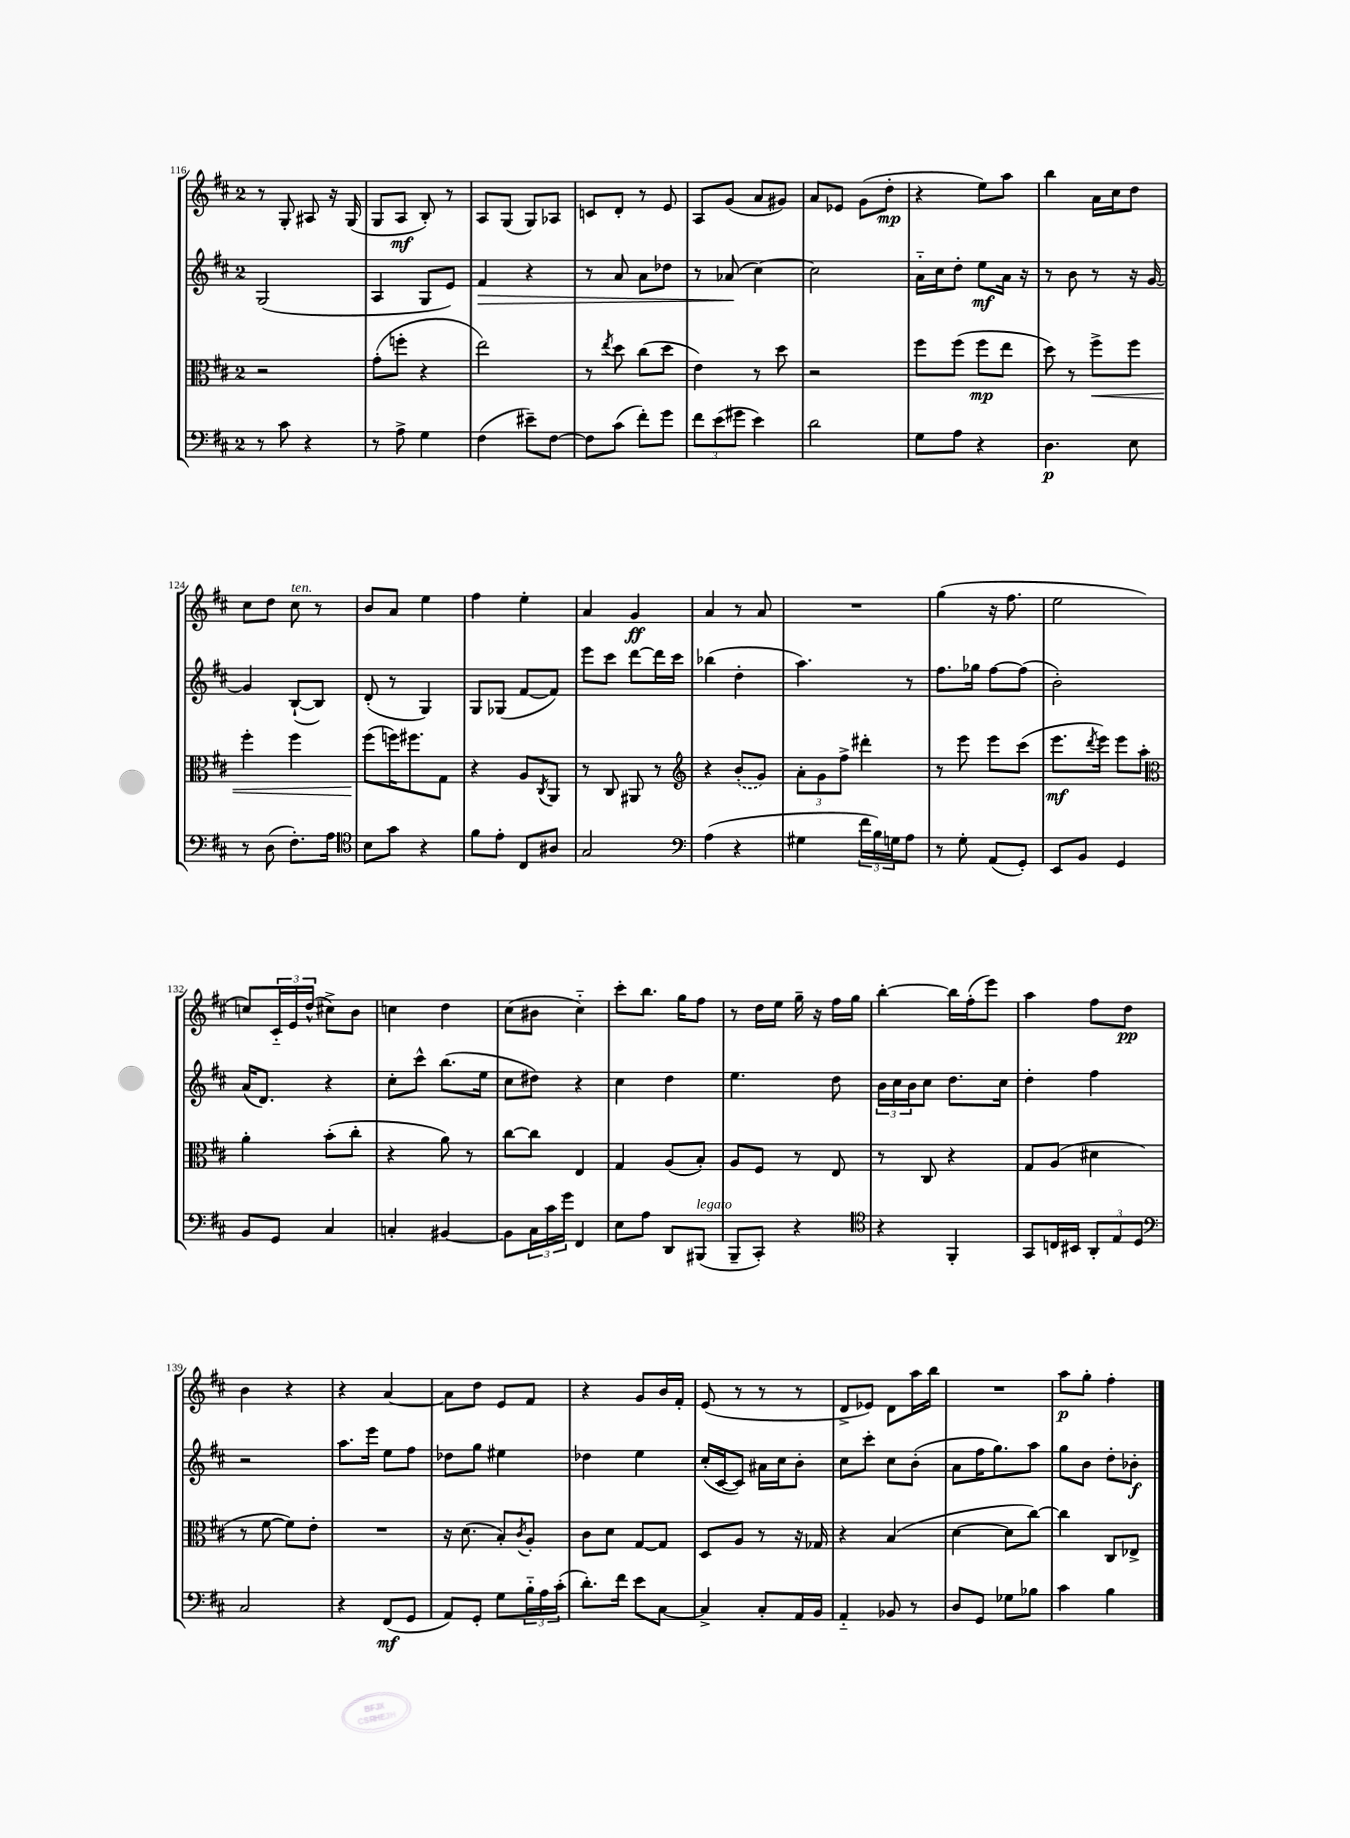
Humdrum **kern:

**kern	**kern	**kern	**kern
*staff4	*staff3	*staff2	*staff1
*clefF4	*clefC3	*clefG2	*clefG2
*k[f#c#]	*k[f#c#]	*k[f#c#]	*k[f#c#]
*M2/4	*M2/4	*M2/4	*M2/4
8r	2r	(2G	8r
8c#	.	.	8G'
4r	.	.	8A#
.	.	.	16r
.	.	.	(16G
=	=	=	=
8r	(8g'	4A	8G
8A^	8ff'	.	8A
4G	4r	8G	8B')
.	.	8e)	8r
=	=	=	=
(4F#	2ee)	4f#	8A
.	.	.	(8G
8e#~)	.	4r	8G)
[8F#	.	.	8A-
=	=	=	=
8F#]	8r	8r	8c
.	8qee	.	.
(8c#	8dd	8a	8d'
8f#')	(8cc#	8a	8r
8g	8dd	8dd-	8e
=	=	=	=
12f#	4e)	8r	8A
(12e	.	.	.
.	.	(8a-	(8g
12g#	.	.	.
4e)	8r	[4cc#)	8a
.	8dd	.	8g#)
=	=	=	=
2d	2r	2cc#]	8a
.	.	.	8e-
.	.	.	(8g
.	.	.	8dd'
=	=	=	=
8G	8ff#	16a'~	4r
.	.	16cc#	.
8A	(8ff#	8dd'	.
4r	8ff#	8ee	8ee)
.	8ee	16a	8aa
.	.	16r	.
=	=	=	=
4.D	8dd)	8r	4bb
.	8r	8b	.
.	8ff#^	8r	16a
.	.	.	16cc#
8E	8ff#	16r	8dd
.	.	[16g	.
=	=	=	=
8r	4ff#'	4g]	8cc#
(8D	.	.	8dd
8.F#')	4ff#	([8B`	8cc#
.	.	8B])	8r
16A	.	.	.
=	=	=	=
*clefC4	*	*	*
8B	(8ff#	(8d'	8b
8g	16ff)	8r	8a
.	8.ff#	.	.
4r	.	4G)	4ee
.	8G	.	.
=	=	=	=
8f#	4r	8G	4ff#
8e'	.	(8G-	.
8C#	8A	[8f#	4ee'
.	8qC#	.	.
8A#	8AA	8f#])	.
=	=	=	=
2G	8r	8eee	4a
.	8C#	8ccc#	.
.	8AA#	[8ddd	4g
.	8r	16ddd]	.
.	.	16ccc#	.
=	=	=	=
*clefF4	*clefG2	*	*
(4A	4r	(4bb-	4a
4r	(8b'	4dd'	8r
.	8g)	.	8a
=	=	=	=
4G#	12a'	4.aa)	2r
.	12g	.	.
.	12ff#^	.	.
24f#	4ddd#'	.	.
24B)	.	.	.
24G	.	.	.
8A	.	8r	.
=	=	=	=
8r	8r	8.ff#	(4gg
8G'	8eee	.	.
.	.	16gg-	.
(8AA	8eee	[8ff#	16r
.	.	.	8.ff#
8GG')	(8ccc#	(8ff#]	.
=	=	=	=
8EE	8.eee	2b')	2ee
8BB	.	.	.
.	8qddd	.	.
.	16eee)	.	.
4GG	8eee	.	.
.	8aa'	.	.
=	=	=	=
*	*clefC3	*	*
8BB	4a'	(16a	8cc)
.	.	8.d)	.
8GG	.	.	24c#'~
.	.	.	24e
.	.	.	(24dd^^
4C#	(8b'	4r	8cc#^)
.	8cc#'	.	8b
=	=	=	=
4C'	4r	8cc#'	4cc
.	.	8ccc#^^	.
[4BB#	8a)	(8.bb	4dd
.	8r	.	.
.	.	16ee	.
=	=	=	=
8BB#]	[8cc#	8cc#	(8cc#
24C#	8cc#]	8dd#)	8b#
24c#	.	.	.
24g	.	.	.
4FF#	4E	4r	4cc#'~)
=	=	=	=
8E	4G	4cc#	8ccc#'
8A	.	.	8.bb
8DD	(8A	4dd	.
.	.	.	16gg
(8BBB#	8B')	.	8ff#
=	=	=	=
8BBB~	8A	4.ee	8r
8CC#')	8F#	.	16dd
.	.	.	16ee
4r	8r	.	16gg~
.	.	.	16r
.	8E	8dd	16ff#
.	.	.	16gg
=	=	=	=
*clefC4	*	*	*
4r	8r	24b	[4bb'
.	.	24cc#	.
.	.	24b	.
.	8C#	8cc#	.
4FF#'	4r	8.dd	16bb]
.	.	.	(16ff#'
.	.	.	8eee)
.	.	16cc#	.
=	=	=	=
8GG	8G	4dd'	4aa
16C	(8A	.	.
16BB#	.	.	.
12AA'	4d#	4ff#	8ff#
12E	.	.	.
.	.	.	8dd
12D	.	.	.
=	=	=	=
*clefF4	*	*	*
2C#	8r	2r	4b
.	[8f#	.	.
.	8f#])	.	4r
.	8e'	.	.
=	=	=	=
4r	2r	8.aa	4r
.	.	16eee	.
(8FF#	.	8ee	[4a
8GG	.	8ff#	.
=	=	=	=
8AA)	16r	8dd-	8a]
.	(8.d	.	.
8GG'	.	8gg	8dd
8G	8B')	4ee#	8e
.	8qc#	.	.
24B'~	8A'	.	8f#
24A	.	.	.
(24c#'	.	.	.
=	=	=	=
8.d')	8c#	4dd-	4r
.	8d	.	.
16f#	.	.	.
8e	[8G	4ee	8g
[8C#	8G]	.	16b
.	.	.	16f#'
=	=	=	=
4C#^]	8D	(16cc#'	(8e
.	.	[16c#	.
.	8A	8c#])	8r
8C#'	8r	16a#	8r
.	.	16cc#	.
16AA	16r	8b'	8r
16BB	16G-	.	.
=	=	=	=
4AA'~	4r	8cc#	8d^
.	.	8ccc#'	8e-)
8BB-	(4B	8cc#	8d
8r	.	(8b'	16aa
.	.	.	16bb
=	=	=	=
8D	[4d	8a	2r
8GG	.	16ff#	.
.	.	8.gg)	.
8G-	8d]	.	.
8B-	[8cc#)	8aa	.
=	=	=	=
4c#	4cc#]	8gg	8aa
.	.	8b	8gg'
4B	8C#	8dd'	4ff#'
.	8E-^	8b-'	.
==	==	==	==
*-	*-	*-	*-
